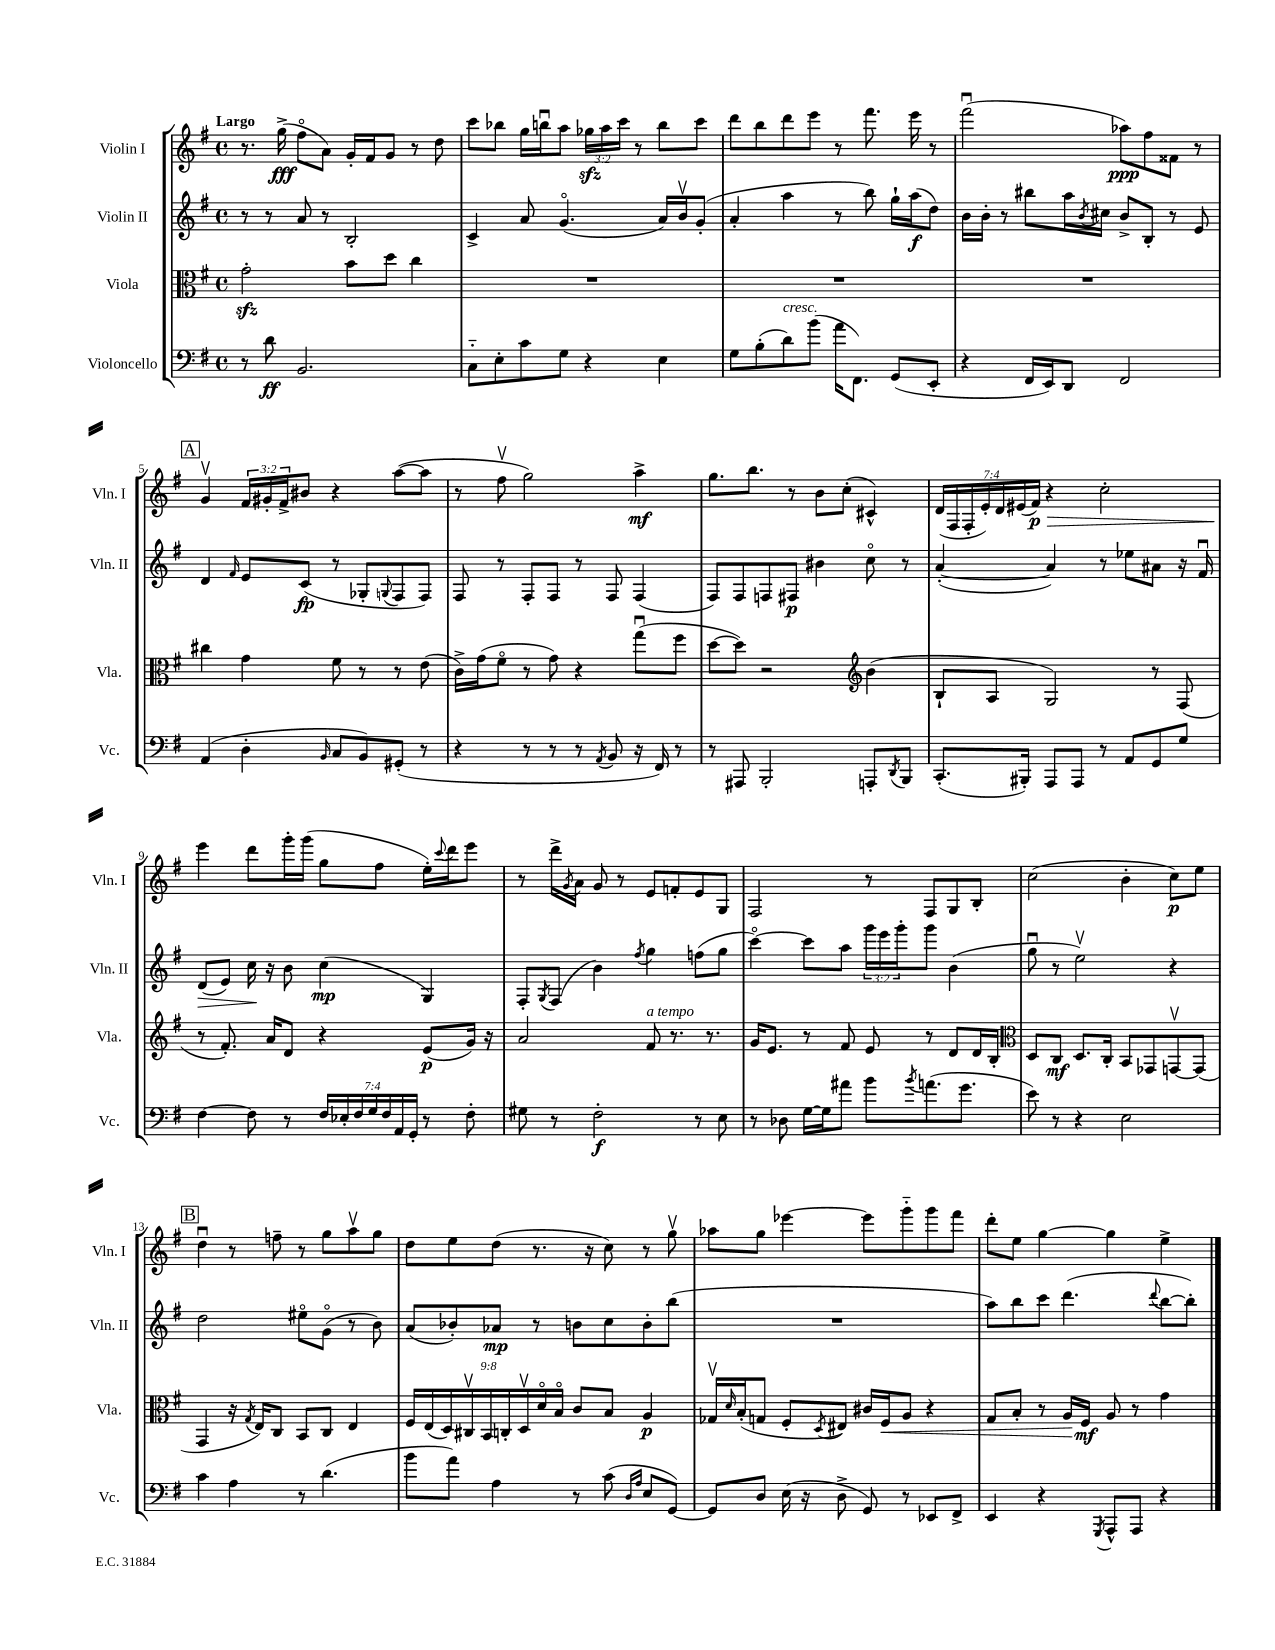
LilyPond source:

<<
\new StaffGroup <<
\new Staff = "s0" \with { instrumentName = "Violin I" shortInstrumentName = "Vln. I" } {
    \clef treble \key g \major \defaultTimeSignature \time 4/4 \override Staff.TupletNumber.text = #tuplet-number::calc-fraction-text \tempo "Largo"
    r8. g''16->\fff( fis''8\flageolet a'8) g'16-. fis'16 g'8 r8 d''8 |
    c'''8 bes''8 g''16 b''16\downbow a''8 \tuplet 3/2 { ges''16\sfz a''16 c'''16 } r8 b''8 c'''8 |
    d'''8 b''8 d'''8 e'''8 r8 fis'''8. e'''16 r8 |
    fis'''2\downbow( aes''8\ppp) fis''8 fisis'8 r8 |
    \mark \markup { \box "A" } g'4\upbow \tuplet 3/2 { fis'16 gis'16-. fis'16-> } bis'8 r4 a''8~( a''8 |
    r8 fis''8\upbow g''2) a''4->\mf |
    g''8. b''8. r8 b'8 c''8-.( cis'4-^) |
    \tuplet 7/4 { d'16( fis16 fis16-. e'16-.) d'16 eis'16( fis'16\p\>) } r4 c''2-. |
    e'''4\! d'''8 g'''16-. g'''16( g''8 fis''8 e''16-.) \appoggiatura { c'''8 } d'''16 e'''8 |
    r8 d'''16-> \acciaccatura { g'8 } a'16 g'8 r8 e'8 f'8-. e'8 g8 |
    fis2 r8 fis8 g8 b8-. |
    c''2( b'4-. c''8\p) e''8 |
    \mark \markup { \box "B" } d''4\downbow r8 f''8-- r8 g''8 a''8\upbow g''8 |
    d''8 e''8 d''8( r8. r16 c''8) r8 g''8\upbow |
    aes''8 g''8 ees'''4~ ees'''8 g'''8-_ g'''8 fis'''8 |
    d'''8-. e''8 g''4~ g''4 e''4-> \bar "|." |
}
\new Staff = "s1" \with { instrumentName = "Violin II" shortInstrumentName = "Vln. II" } {
    \clef treble \key g \major \defaultTimeSignature \time 4/4 \override Staff.TupletNumber.text = #tuplet-number::calc-fraction-text
    r8 r8 a'8 r8 b2-. |
    c'4-> a'8 g'4.\flageolet( a'16) b'16\upbow g'8-.( |
    a'4-. a''4 r8 b''8) g''16-! a''16\f( d''8) |
    b'16 b'16-. r8 bis''8 a''16 \acciaccatura { b'8 } cis''16 b'8-> b8-. r8 e'8 |
    \mark \markup { \box "A" } d'4 \grace { fis'16 } e'8 c'8\fp( r8 ges8-. \appoggiatura { g8 } fis8 fis8) |
    fis8 r8 fis8-. fis8 r8 fis8 fis4( |
    fis8) fis8 f8 fis8\p bis'4 c''8\flageolet r8 |
    a'4~-.( a'4) r8 ees''8 ais'8 r16 fis'16\downbow |
    d'8\>( e'8) c''16\! r16 b'8 c''4\mp( g4) |
    fis8-. \acciaccatura { g8 } fis8( b'4) \acciaccatura { fis''8 } g''4 f''8( g''8 |
    c'''4~\flageolet) c'''8 a''8 \tuplet 3/2 { g'''16 e'''16 g'''16-. } g'''8 b'4( |
    g''8\downbow r8 e''2\upbow) r4 |
    \mark \markup { \box "B" } d''2 eis''8\flageolet g'8\flageolet( r8 b'8) |
    a'8( bes'8-.) aes'8\mp r8 b'8 c''8 b'8-. b''8( |
    R1 |
    a''8) b''8 c'''8 d'''4.( \appoggiatura { d'''8 } b''8~ b''8-.) \bar "|." |
}
\new Staff = "s2" \with { instrumentName = "Viola" shortInstrumentName = "Vla." } {
    \clef alto \key g \major \defaultTimeSignature \time 4/4 \override Staff.TupletNumber.text = #tuplet-number::calc-fraction-text
    g'2-.\sfz b'8 d''8 c''4 |
    R1 |
    R1 |
    R1 |
    \mark \markup { \box "A" } cis''4 g'4 fis'8 r8 r8 e'8( |
    c'16->) g'16( fis'8\flageolet r8 g'8) r4 g''8\downbow( fis''8 |
    d''8~ d''8) r2 \clef treble b'4( |
    b8-! a8 g2) r8 fis8( |
    r8 fis'8.-.) a'16 d'8 r4 e'8\p( g'16) r16 |
    a'2 fis'8^\markup { \italic "a tempo" } r8. r8. |
    g'16 e'8. r8 fis'8 e'8 r8 d'8 d'16 b16-. |
    \clef alto d8 c8\mf d8. c16-. b,8 ges,8 g,8~\upbow g,8( |
    \mark \markup { \box "B" } g,4 r16 \acciaccatura { g8 } e16) c8 b,8 c8 e4 |
    \tuplet 9/8 { fis16 e16( d16) cis16\upbow b,16 c16-. d16\upbow d'16\flageolet b16\flageolet } c'8 b8 a4\p |
    ges16\upbow \grace { d'16 } b16-.( g8 fis8-. \acciaccatura { d8 } eis8) cis'16 fis16\< a8 r4 |
    g8 b8-. r8 a16\! fis16\mf a8 r8 g'4 \bar "|." |
}
\new Staff = "s3" \with { instrumentName = "Violoncello" shortInstrumentName = "Vc." } {
    \clef bass \key g \major \defaultTimeSignature \time 4/4 \override Staff.TupletNumber.text = #tuplet-number::calc-fraction-text
    r8 d'8\ff b,2. |
    c8-_ e8-. c'8 g8 r4 e4 |
    g8 b8-.( d'8^\markup { \italic "cresc." }) b'8( a'16 fis,8.) g,8( e,8-. |
    r4 fis,16 e,16) d,8 fis,2 |
    \mark \markup { \box "A" } a,4( d4-. \grace { b,16 } c8 b,8) gis,8-.( r8 |
    r4 r8 r8 r8 \acciaccatura { a,8 } b,8 r16 fis,16) r8 |
    r8 ais,,8 b,,2-. a,,8-. \acciaccatura { d,8 } b,,8 |
    c,8.-.( bis,,16-.) a,,8 a,,8 r8 a,8 g,8 g8 |
    fis4~ fis8 r8 \tuplet 7/4 { fis16 ees16-. fis16 g16 fis16 a,16 g,16-. } r8 fis8-. |
    gis8 r8 fis2-.\f r8 e8 |
    r8 des8 g16~ g16 ais'8 b'8 \acciaccatura { b'8 } a'8.( g'8. |
    e'8) r8 r4 e2 |
    \mark \markup { \box "B" } c'4 a4 r8 d'4.( |
    b'8 a'8) a4 r8 c'8( \grace { d16 a16 } e8 g,8~) |
    g,8 d8 e16( r16 d8-> g,8) r8 ees,8 fis,8-> |
    e,4 r4 \acciaccatura { g,,8 } a,,8-^ a,,8 r4 \bar "|." |
}
>>
>>
